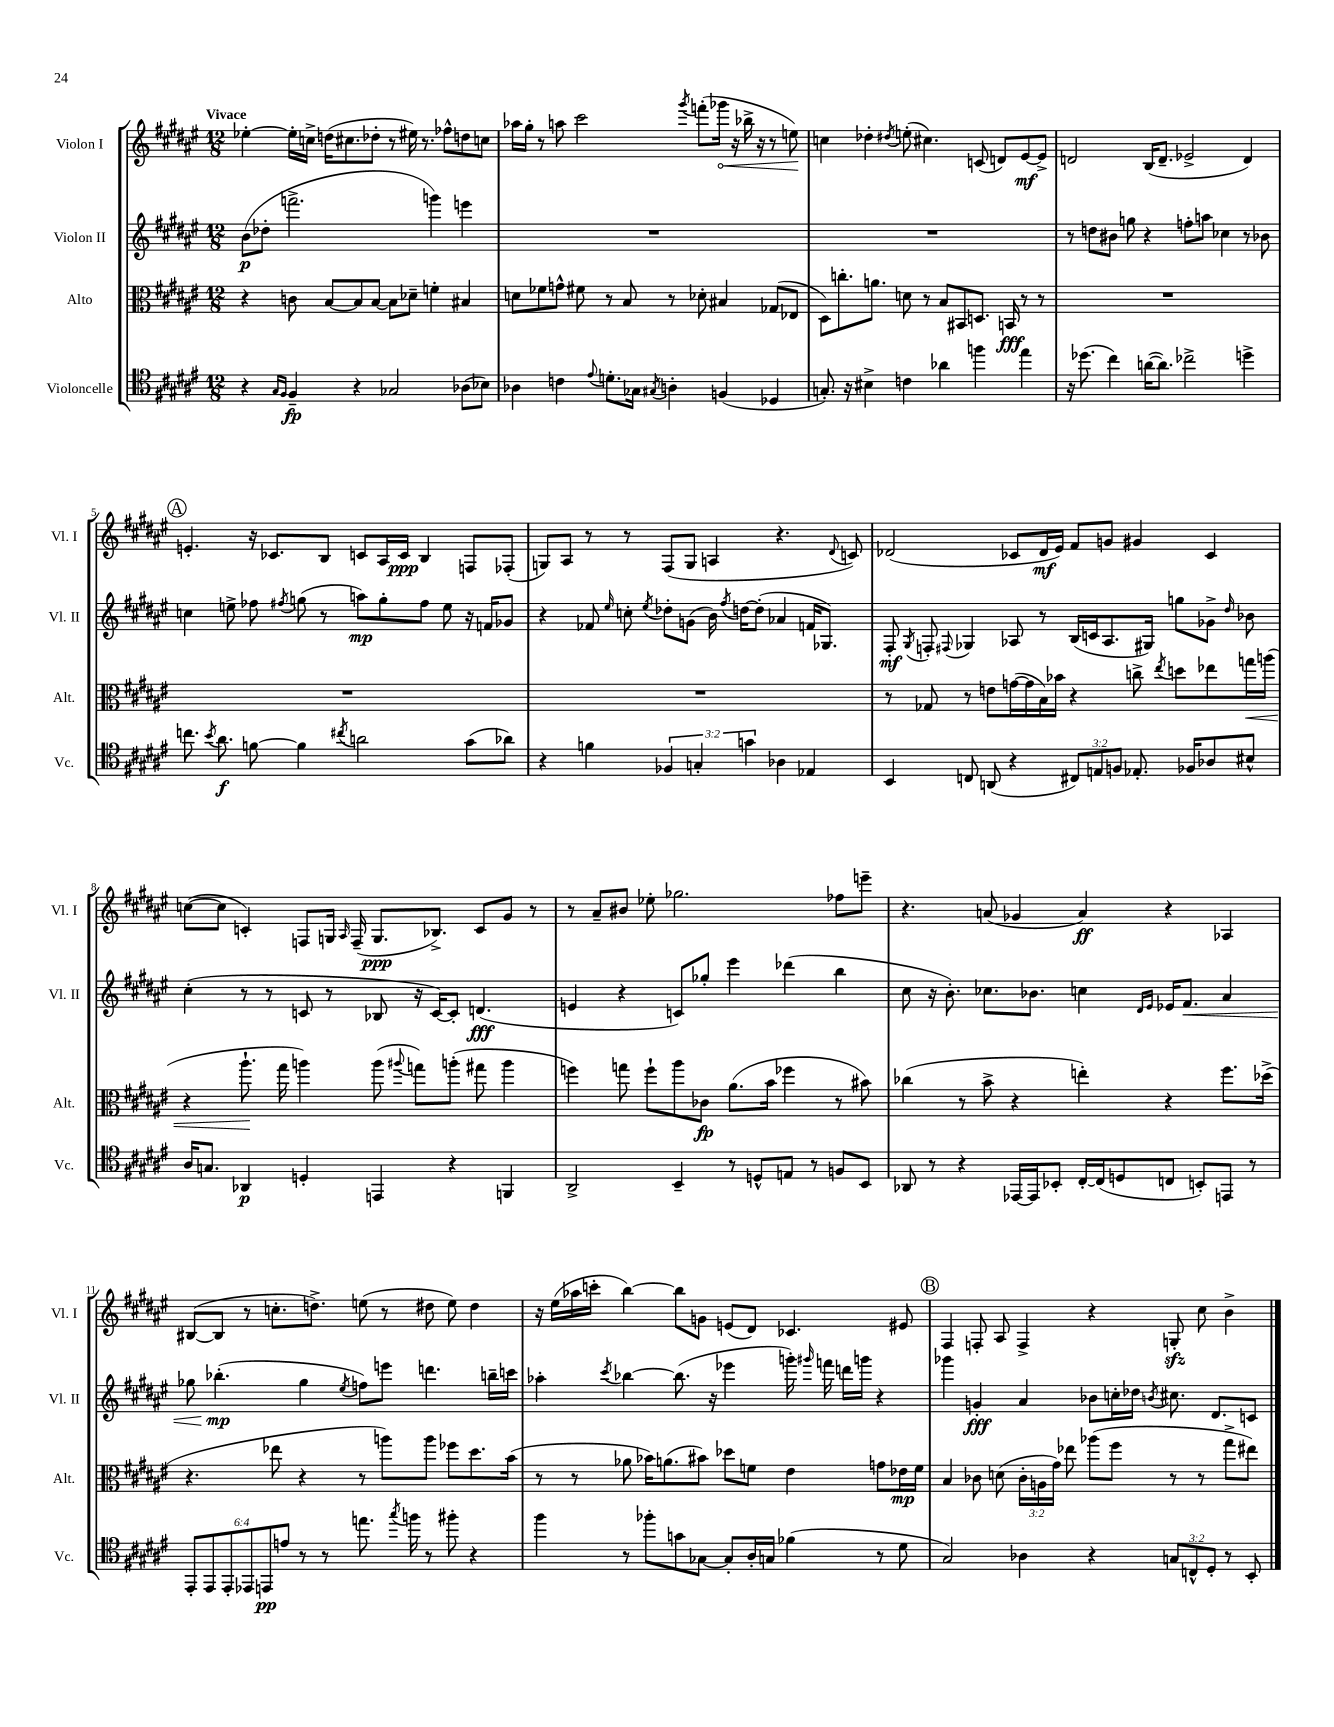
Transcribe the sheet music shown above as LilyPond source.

<<
\new StaffGroup <<
\new Staff = "s0" \with { instrumentName = "Violon I" shortInstrumentName = "Vl. I" } {
    \clef treble \key fis \major \numericTimeSignature \time 12/8 \tempo "Vivace"
    \autoBeamOff ees''4~-. ees''16[-. c''16]-> d''16[( cis''8. des''8]-. r8 eis''16) r8. fes''8[-^ d''8 c''8] |
    aes''16[ gis''16]-. r8 a''8 cis'''2 \acciaccatura { gis'''8 } f'''8[-.( \once \override Hairpin.circled-tip = ##t ges'''16]\< r16 bes''16-> r16 r8 e''8\!) |
    c''4 des''4-. \acciaccatura { dis''8 } e''8-.( cis''4.) c'8( d'8[) eis'8~\mf eis'8]-> |
    d'2 b16[( d'8.]-- ees'2-> d'4) |
    \mark \markup { \circle "A" } e'4.-. r16 ces'8.[ b8] c'8[ ais16 c'16]\ppp b4 f8[ fes8]-.( |
    g8[) ais8] r8 r8 fis8[( g8] a4 r4. \appoggiatura { dis'8 } c'8) |
    des'2( ces'8[ des'16\mf eis'16]) fis'8[ g'8] gis'4 ces'4 |
    c''8[~( c''8] c'4-.) f8[ g16] \grace { ais16 } f16--( g8.[\ppp bes8.]->) c'8[ gis'8] r8 |
    r8 ais'8[-- bis'8] ees''8-. ges''2. fes''8[ e'''8]-- |
    r4. a'8( ges'4 a'4\ff) r4 aes4 |
    bis8[~( bis8] r8 c''8.[-. d''8.]->) e''8( r8 dis''8 e''8) dis''4 |
    r16 eis''16[( aes''16 c'''16]-. b''4~) b''8[ g'8] e'8[( dis'8]) ces'4. eis'8 |
    \mark \markup { \circle "B" } fis4 f8-. ais8 f4-> r4 g8-.\sfz cis''8 b'4-> \bar "|." |
}
\new Staff = "s1" \with { instrumentName = "Violon II" shortInstrumentName = "Vl. II" } {
    \clef treble \key fis \major \numericTimeSignature \time 12/8
    \autoBeamOff b'8[\p( des''8]-. f'''2.-> g'''4) e'''4 |
    R1. |
    R1. |
    r8 d''8[ bis'8] g''8 r4 f''8[-. a''8] ces''4 r8 bes'8 |
    \mark \markup { \circle "A" } c''4 e''8-> fes''8 \acciaccatura { fis''8 } g''8( r8 a''8[\mp) g''8-. fis''8] e''8 r16 f'16[ ges'8] |
    r4 fes'8 \grace { eis''16 } c''8-. \acciaccatura { eis''8 } des''8[-. g'8]( b'16) \acciaccatura { fis''8 } d''16[~ d''8]-.( aes'4 f'16[ ges8.]) |
    fis8-.\mf \acciaccatura { gis8 } f8-. \appoggiatura { fis8 } ges4 aes8 r8 b16[( c'16 aes8. gis16]) g''8[ ges'8]-> \grace { dis''16 } bes'8 |
    cis''4-.( r8 r8 c'8 r8 bes8 r16 c'16[~) c'8]-. d'4.\fff( |
    e'4 r4 c'8[) ges''8]-. eis'''4 des'''4( b''4 |
    cis''8 r16 b'8.-.) ces''8.[ bes'8.] c''4 \grace { dis'16[ eis'16] } ees'16[ fis'8.]\< ais'4 |
    ges''8 bes''4.-.\mp\!( ges''4 \acciaccatura { eis''8 } f''8[) e'''8] d'''4. b''16[-- c'''16] |
    aes''4-. \acciaccatura { cis'''8 } bes''4~ bes''8.( r16 ees'''4 g'''16-.) \grace { gis'''16 } f'''16 d'''16[ g'''16] r4 |
    \mark \markup { \circle "B" } ges'''4 g'4-.\fff ais'4 bes'8[ c''16-. des''16] \acciaccatura { b'8 } cis''8. dis'8.[ c'8] \bar "|." |
}
\new Staff = "s2" \with { instrumentName = "Alto" shortInstrumentName = "Alt." } {
    \clef alto \key fis \major \numericTimeSignature \time 12/8 \override Staff.TupletNumber.text = #tuplet-number::calc-fraction-text
    \autoBeamOff r4 c'8 b8[~ b8 b8]~ b8[ des'8]-- f'4-. bis4 |
    d'8[ fes'8 g'8]-^ fis'8 r8 b8 r8 des'8-. bis4 ges8[( ees8] |
    dis8[) c''8.-. a'8.] d'8 r8 b8[ bis,8 d8.] b,16\fff r8 r8 |
    R1. |
    \mark \markup { \circle "A" } R1. |
    R1. |
    r8 ges8 r8 e'8[ g'16~( g'16 b16) bes'16] r4 c''8-> \acciaccatura { eis''8 } d''8[ ees''8 g''16\< a''16]( |
    r4 ais''8.-!\! gis''16 a''4) a''8( \appoggiatura { ais''8 } g''8[) a''8]-.( gis''8 a''4 |
    f''4) g''8 f''8[-! ais''8 ces'8]\fp ais'8.[( b'16] fes''4 r8 bis'8) |
    ces''4( r8 b'8-> r4 e''4-.) r4 fis''8.[ des''16]->( |
    r4. ees''8 r4 r8 a''8[) a''8] fes''8[ dis''8. b'16]( |
    r8 r8 aes'8 bes'16[) a'8.( bis'8]) des''8[ f'8] eis'4 g'8[ ees'16\mp f'16] |
    \mark \markup { \circle "B" } b4 ces'8 d'8( \tuplet 3/2 { ces'16[-. a16 gis'16]) } ees''8 aes''8[( fis''8] r8 r8 gis''8[-> eis''8]) \bar "|." |
}
\new Staff = "s3" \with { instrumentName = "Violoncelle" shortInstrumentName = "Vc." } {
    \clef tenor \key fis \major \numericTimeSignature \time 12/8 \override Staff.TupletNumber.text = #tuplet-number::calc-fraction-text
    \autoBeamOff r4 \grace { gis16[ fis16] } fis4--\fp r4 ges2 aes8[( bes8]) |
    aes4 c'4 \appoggiatura { eis'8 } d'8.[-. ges16] \acciaccatura { gis8 } a4-. f4( des4 |
    g8.-.) r16 bis4-> c'4 aes'4 f''4 eis''4 |
    r16 des''8.( cis''4) a'16[~( a'8.]) ces''2-> d''4-> |
    \mark \markup { \circle "A" } c''8. \acciaccatura { b'8 } ais'8.\f f'8~ f'4 \acciaccatura { cis''8 } a'2 gis'8[( aes'8]) |
    r4 f'4 \tuplet 3/2 { fes4 g4-. g'4 } aes4 ees4 |
    b,4 c8 a,8( r4 \tuplet 3/2 { cis8[) e8 f8] } ees8.-. fes16[ aes8 bis8]-^ |
    ais16[ g8.] aes,4\p d4-. e,4 r4 f,4 |
    ais,2-> b,4-- r8 d8[-^ e8] r8 f8[ b,8] |
    aes,8 r8 r4 ees,16[~ ees,16 bes,8]-. cis16[~-. cis16( d8 c8] b,8[-.) e,8] r8 |
    \tuplet 6/4 { eis,8[-. eis,8 eis,8-. ees,8 e,8\pp e'8] } r8 r8 e''8. \acciaccatura { gis''8 } f''16 r8 fis''8-. r4 |
    fis''4 r8 fes''8[-. g'8 ges8]~ ges8[-. ais16-. g16] fes'4( r8 dis'8 |
    \mark \markup { \circle "B" } gis2) aes4 r4 \tuplet 3/2 { g8[ c8-^ dis8]-. } r8 b,8-. \bar "|." |
}
>>
>>
